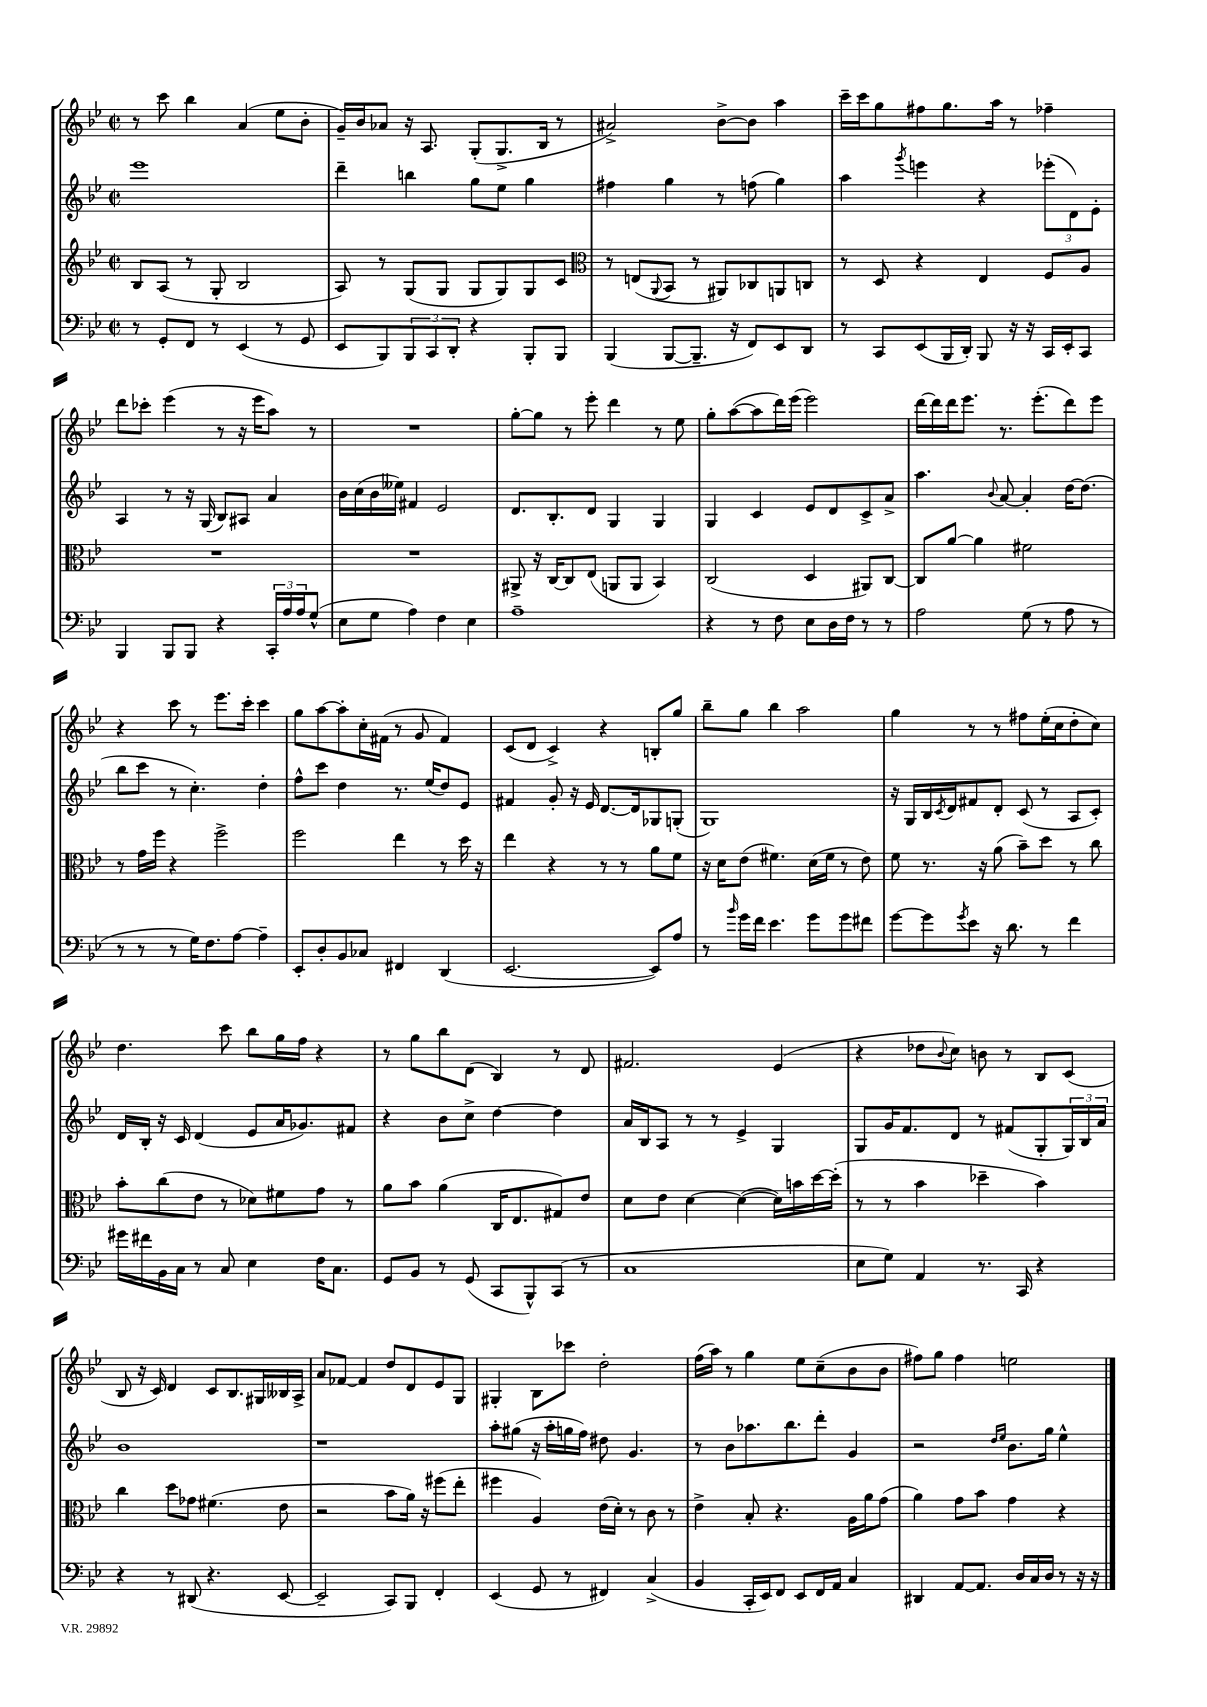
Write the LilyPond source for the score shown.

<<
\new StaffGroup <<
\new Staff = "s0" {
    \clef treble \key bes \major \defaultTimeSignature \time 2/2
    r8 c'''8 bes''4 a'4( ees''8 bes'8-. |
    g'16--) bes'16 aes'8 r16 a8. g8-.( g8.-> bes16 r8 |
    ais'2->) bes'8~-> bes'8 a''4 |
    c'''16-- c'''16 g''8 fis''8 g''8. a''16 r8 fes''4-- |
    d'''8 ces'''8-. ees'''4( r8 r16 ees'''16 a''8) r8 |
    R1 |
    g''8~-. g''8 r8 ees'''8-. d'''4 r8 ees''8 |
    g''8-. a''8~( a''8 d'''16) ees'''16( ees'''2) |
    d'''16~ d'''16 d'''16 ees'''8. r8. ees'''8.-.( d'''8) ees'''8 |
    r4 c'''8 r8 ees'''8. c'''16-. c'''4 |
    g''8 a''8~ a''8-. c''16-. fis'16( r8 g'8 fis'4) |
    c'8( d'8 c'4->) r4 b8-. g''8 |
    bes''8-- g''8 bes''4 a''2 |
    g''4 r8 r8 fis''8 ees''16-.( c''16 d''8-. c''8) |
    d''4. c'''8 bes''8 g''16 f''16 r4 |
    r8 g''8 bes''8 d'8( bes4) r8 d'8 |
    fis'2. ees'4( |
    r4 des''8 \appoggiatura { bes'8 } c''8) b'8 r8 bes8 c'8( |
    bes8 r16 c'16) d'4 c'8 bes8. gis16 beses16 a16-> |
    a'8 fes'8~ fes'4 d''8 d'8 ees'8 g8 |
    gis4-. bes8 ces'''8 d''2-. |
    f''16( a''16) r8 g''4 ees''8 c''8--( bes'8 bes'8 |
    fis''8) g''8 fis''4 e''2 \bar "|." |
}
\new Staff = "s1" {
    \clef treble \key bes \major \defaultTimeSignature \time 2/2
    ees'''1 |
    d'''4-- b''4 g''8 ees''8 g''4 |
    fis''4 g''4 r8 f''8( g''4) |
    a''4 \acciaccatura { g'''8 } e'''4 r4 \tuplet 3/2 { ees'''8-.( d'8) ees'8-. } |
    a4 r8 r16 g16( bes8) ais8 a'4 |
    bes'16 c''16( bes'16 eeses''16) fis'4 ees'2 |
    d'8. bes8.-. d'8 g4 g4 |
    g4 c'4 ees'8 d'8 c'8-> a'8-> |
    a''4. \appoggiatura { bes'8 } a'8~ a'4-. d''16~ d''8.( |
    bes''8 c'''8 r8 c''4.-.) d''4-. |
    f''8-^ c'''8 d''4 r8. ees''16( d''8) ees'8 |
    fis'4 g'8-. r16 ees'16 d'8.~ d'16 ges8 g8-.( |
    g1) |
    r16 g16 bes16 \acciaccatura { c'8 } d'16 fis'8 d'8-. c'8( r8 a8 c'8-.) |
    d'16 bes16-. r16 c'16 d'4( ees'8 a'16 ges'8.) fis'8 |
    r4 bes'8 c''8-> d''4~ d''4 |
    a'16 bes16 a8 r8 r8 ees'4-> g4 |
    g8 g'16 f'8. d'8 r8 fis'8( g8-. \tuplet 3/2 { g16) bes16 a'16 } |
    bes'1 |
    r1 |
    a''8-. gis''8( r16 a''16-. g''16 f''16) dis''8 g'4. |
    r8 bes'8 aes''8. bes''8. d'''8-. g'4 |
    r2 \grace { d''16 ees''16 } bes'8. g''16 ees''4-^ \bar "|." |
}
\new Staff = "s2" {
    \clef treble \key bes \major \defaultTimeSignature \time 2/2
    bes8 a8( r8 g8-. bes2 |
    a8) r8 g8( g8 g8 g8) g8 c'8 |
    \clef alto r8 e8( \appoggiatura { a,8 } bes,8 r8 ais,8) ces8 a,8 c8 |
    r8 d8 r4 ees4 f8 a8 |
    R1 |
    R1 |
    ais,8-> r16 c16~ c8 ees8( a,8 a,8 bes,4) |
    c2( d4 ais,8) c8~ |
    c8 a'8~ a'4 fis'2 |
    r8 g'16 f''16 r4 f''2-> |
    f''2 ees''4 r8 d''16 r16 |
    ees''4 r4 r8 r8 a'8 f'8 |
    r16 d'16 ees'8( fis'4.) d'16( fis'16 r8 ees'8) |
    f'8 r8. r16 a'8( bes'8--) d''8 r8 c''8 |
    bes'8-. c''8( ees'8 r8 des'8) fis'8 g'8 r8 |
    a'8 bes'8 a'4( c16 ees8. gis8) ees'8 |
    d'8 ees'8 d'4~ d'4~( d'16) b'16 d''16~ d''16-.( |
    r8 r8 bes'4 des''4-- bes'4) |
    c''4 d''8 ges'8 fis'4.( ees'8 |
    r2 bes'8 a'16) r16 fis''8( ees''8-. |
    fis''4 a4) ees'16( d'16-.) r8 c'8 r8 |
    ees'4-> bes8-. r4. a16 a'16 g'8( |
    a'4) g'8 bes'8 g'4 r4 \bar "|." |
}
\new Staff = "s3" {
    \clef bass \key bes \major \defaultTimeSignature \time 2/2
    r8 g,8-. f,8 r8 ees,4( r8 g,8 |
    ees,8 bes,,8) \tuplet 3/2 { bes,,8 c,8 d,8-. } r4 bes,,8-. bes,,8 |
    bes,,4( bes,,8~ bes,,8.-- r16 f,8) ees,8 d,8 |
    r8 c,8 ees,8( bes,,16 d,16-.) bes,,8 r16 r16 c,16 ees,16-. c,8 |
    bes,,4 bes,,8 bes,,8 r4 \tuplet 3/2 { c,16-. a16 a16 } g8-^( |
    ees8 g8 a4) f4 ees4 |
    a1-- |
    r4 r8 f8 ees8 d16 f16 r8 r8 |
    a2 g8( r8 a8 r8 |
    r8 r8 r8 g16) f8. a8~ a4-- |
    ees,8-. d8-. bes,8 ces8 fis,4 d,4( |
    ees,2.~ ees,8) a8 |
    r8 \grace { bes'16 } g'16 f'16 ees'4. g'8 g'8 fis'8 |
    g'8~ g'8 \acciaccatura { g'8 } ees'8 r16 d'8. r8 f'4 |
    gis'16 fis'16 bes,16 c16 r8 c8 ees4 f16 c8. |
    g,8 bes,8 r8 g,8( c,8 bes,,8-^) c,8( r8 |
    c1 |
    ees8 g8) a,4 r8. c,16 r4 |
    r4 r8 dis,8( r4. ees,8~ |
    ees,2-- c,8) bes,,8 f,4-. |
    ees,4( g,8 r8 fis,4) c4->( |
    bes,4 c,16-. ees,16) f,8 ees,8 f,16 a,16 c4 |
    dis,4 a,8~ a,8. d16 c16 d16 r8 r16 r16 \bar "|." |
}
>>
>>
\layout { \context { \Score \remove "Bar_number_engraver" } }
